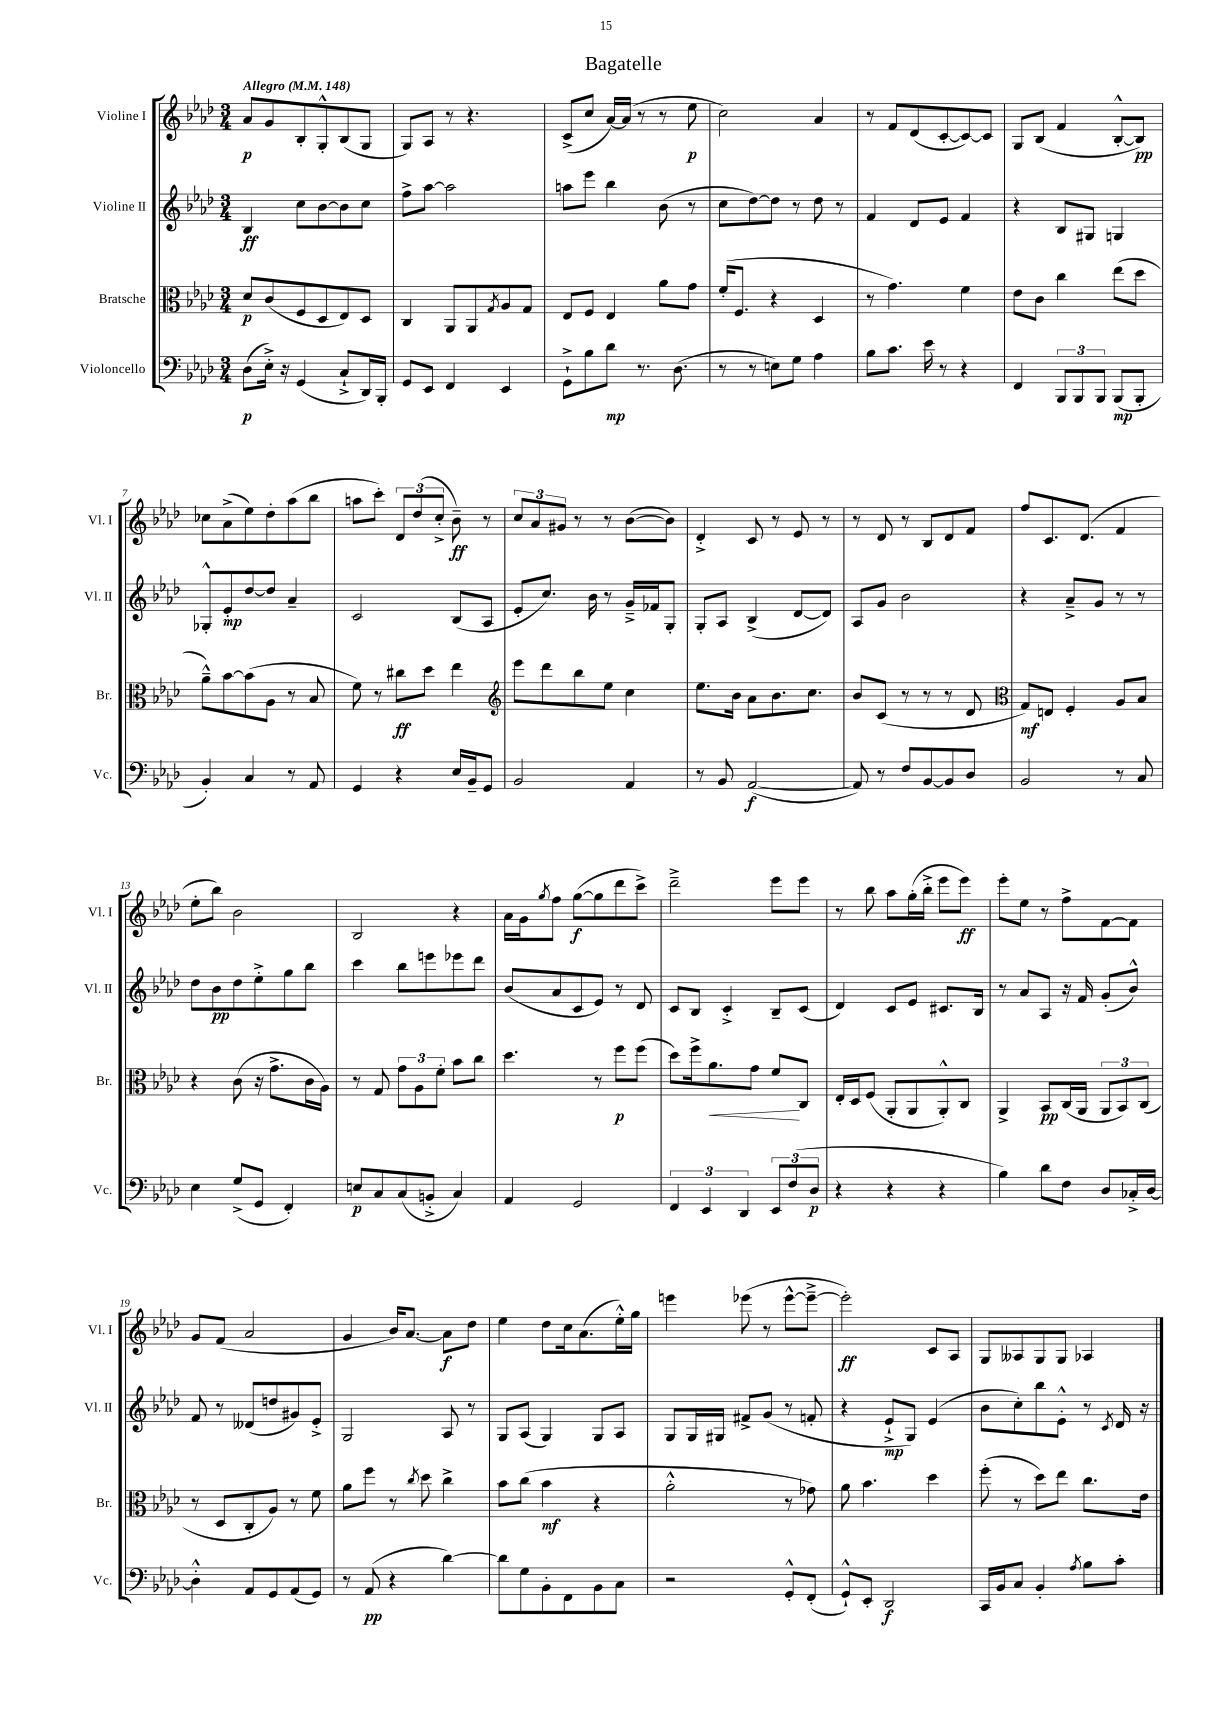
\header { title = "Bagatelle" }
<<
\new StaffGroup <<
\new Staff = "s0" \with { instrumentName = "Violine I" shortInstrumentName = "Vl. I" } {
    \clef treble \key aes \major \numericTimeSignature \time 3/4 \tempo "Allegro" 4 = 148
    aes'8\p g'8 bes8-. g8-.-^ bes8( g8 |
    g8) aes8 r8 r4. |
    c'8->( c''8 aes'16~) aes'16( r8 r8 ees''8\p |
    c''2) aes'4 |
    r8 f'8 des'8( c'8~-. c'8~) c'8 |
    g8 bes8( f'4 bes8~-.-^ bes8\pp) |
    ces''8 aes'8->( ees''8) des''8-. aes''8( bes''8 |
    a''8 c'''8-.) \tuplet 3/2 { des'8 des''8( c''8-.-> } bes'8--\ff) r8 |
    \tuplet 3/2 { c''8 aes'8 gis'8 } r8 r8 bes'8~( bes'8) |
    des'4-.-> c'8 r8 ees'8 r8 |
    r8 des'8 r8 bes8 des'8 f'8 |
    f''8 c'8. des'8.( f'4 |
    ees''8-. bes''8) bes'2 |
    bes2 r4 |
    aes'16 g'16 \acciaccatura { g''8 } f''8 g''8~\f( g''8 des'''8 c'''8->) |
    des'''2---> ees'''8 ees'''8 |
    r8 bes''8 aes''8 g''16-.( bes''16-.-> ees'''8 ees'''8\ff) |
    ees'''8-. ees''8 r8 f''8-> f'8~ f'8 |
    g'8 f'8( aes'2 |
    g'4 bes'16) aes'8.~ aes'8\f des''8 |
    ees''4 des''8 c''16 aes'8.( ees''16-.-^) g''16 |
    e'''4 ees'''8( r8 ees'''8~-^ ees'''8~---> |
    ees'''2-.\ff) c'8 aes8 |
    g8 aeses8 g8 g8 aes4 \bar "|." |
}
\new Staff = "s1" \with { instrumentName = "Violine II" shortInstrumentName = "Vl. II" } {
    \clef treble \key aes \major \numericTimeSignature \time 3/4
    bes4\ff c''8 bes'8~ bes'8 c''8 |
    f''8-> aes''8~ aes''2 |
    a''8 ees'''8 bes''4 bes'8( r8 |
    c''8 des''8~) des''8 r8 des''8 r8 |
    f'4 des'8 ees'8 f'4 |
    r4 bes8 gis8 g4 |
    ges8-.-^ ees'8-.\mp des''8~ des''8 aes'4-- |
    c'2 bes8( aes8 |
    ees'8-. c''8.) bes'16 r8 g'16---> fes'16 g8-. |
    g8-. aes8 bes4->( des'8~ des'8) |
    aes8 g'8 bes'2 |
    r4 aes'8---> g'8 r8 r8 |
    des''8 bes'8\pp des''8 ees''8-.-> g''8 bes''8 |
    c'''4 bes''8 e'''8 ees'''8 des'''8 |
    bes'8( aes'8 c'8 ees'8) r8 des'8 |
    c'8 bes8 c'4-.-> bes8-- c'8( |
    des'4) c'8 ees'8 cis'8. bes16 |
    r8 aes'8 aes8 r16 f'16 g'8-.( bes'8-^) |
    f'8 r8 deses'8( d''8 gis'8) ees'8-.-> |
    g2 aes8 r8 |
    g8 aes8( g4) g8 aes8 |
    g8 g16 gis16 fis'8-> g'8( r8 f'8-. |
    r4 ees'8-!->\mp g8) ees'4( |
    bes'8 c''8-.) bes''8 ees'8-.-^ r8 \acciaccatura { c'8 } des'16 r16 \bar "|." |
}
\new Staff = "s2" \with { instrumentName = "Bratsche" shortInstrumentName = "Br." } {
    \clef alto \key aes \major \numericTimeSignature \time 3/4
    des'8\p c'8( f8 des8 ees8) des8 |
    c4 aes,8 aes,8 \acciaccatura { g8 } aes8 g8 |
    ees8 f8 ees4 aes'8 g'8 |
    f'16-.( f8. r4 des4 |
    r8 g'4.) f'4 |
    ees'8 c'8 c''4 ees''8( des''8 |
    aes'8---^) bes'8~ bes'8( aes8 r8 bes8 |
    f'8) r8 cis''8\ff des''8 ees''4 |
    \clef treble ees'''8 des'''8 bes''8 ees''8 c''4 |
    ees''8. bes'16 aes'8 bes'8. c''8. |
    bes'8 c'8( r8 r8 r8 des'8 |
    \clef alto g8\mf) e8 f4-. aes8 bes8 |
    r4 c'8( r16 g'8.-> c'16 aes16) |
    r8 g8 \tuplet 3/2 { g'8 aes8 f'8-. } bes'8 c''8 |
    des''4. r8 f''8\p f''8( |
    des''8) f''16-> aes'8.\< g'8 f'8\! c8 |
    ees16-. des16 f8( aes,8-. aes,8 aes,8-.-^) c8 |
    aes,4-> bes,8\pp c16( aes,16 \tuplet 3/2 { aes,8 bes,8) c8( } |
    r8 des8 c8-. aes8) r8 f'8 |
    aes'8 f''8 r8 \acciaccatura { c''8 } des''8 c''4-> |
    bes'8 c''8( bes'4\mf r4 |
    aes'2-.-^ r8 ges'8) |
    aes'8 bes'4. des''4 |
    f''8-.( r8 des''8) ees''8 c''8. ees'16 \bar "|." |
}
\new Staff = "s3" \with { instrumentName = "Violoncello" shortInstrumentName = "Vc." } {
    \clef bass \key aes \major \numericTimeSignature \time 3/4
    des8\p( ees16-.->) r16 g,4( c8-!-> des,16) bes,,16-. |
    g,8 ees,8 f,4 ees,4 |
    g,8-!-> bes8 des'8\mp r8. des8.( |
    r8 r8 e8) g8 aes4 |
    bes8 c'8. ees'16 r8 r4 |
    f,4 \tuplet 3/2 { bes,,8 bes,,8 bes,,8 } bes,,8\mp( bes,,8-. |
    bes,4-.) c4 r8 aes,8 |
    g,4 r4 ees16 bes,16-- g,8 |
    bes,2 aes,4 |
    r8 bes,8 aes,2~\f( |
    aes,8) r8 f8 bes,8~ bes,8 des8 |
    bes,2 r8 c8 |
    ees4 g8->( g,8 f,4-.) |
    e8\p c8 c8( b,8-.-> c4) |
    aes,4 g,2 |
    \tuplet 3/2 { f,4 ees,4 des,4 } \tuplet 3/2 { ees,8 f8( des8\p } |
    r4 r4 r4 |
    bes4) des'8 f8 des8 ces16-.-> des16~ |
    des4-.-^ aes,8 g,8 aes,8( g,8) |
    r8 aes,8\pp( r4 des'4~) |
    des'8 g8 bes,8-. f,8 bes,8 c8 |
    r2 g,8-.-^ f,8-.( |
    g,8-!-^) ees,8-. des,2\f |
    c,16 bes,16 c8 bes,4-. \acciaccatura { aes8 } bes8 c'8-. \bar "|." |
}
>>
>>
